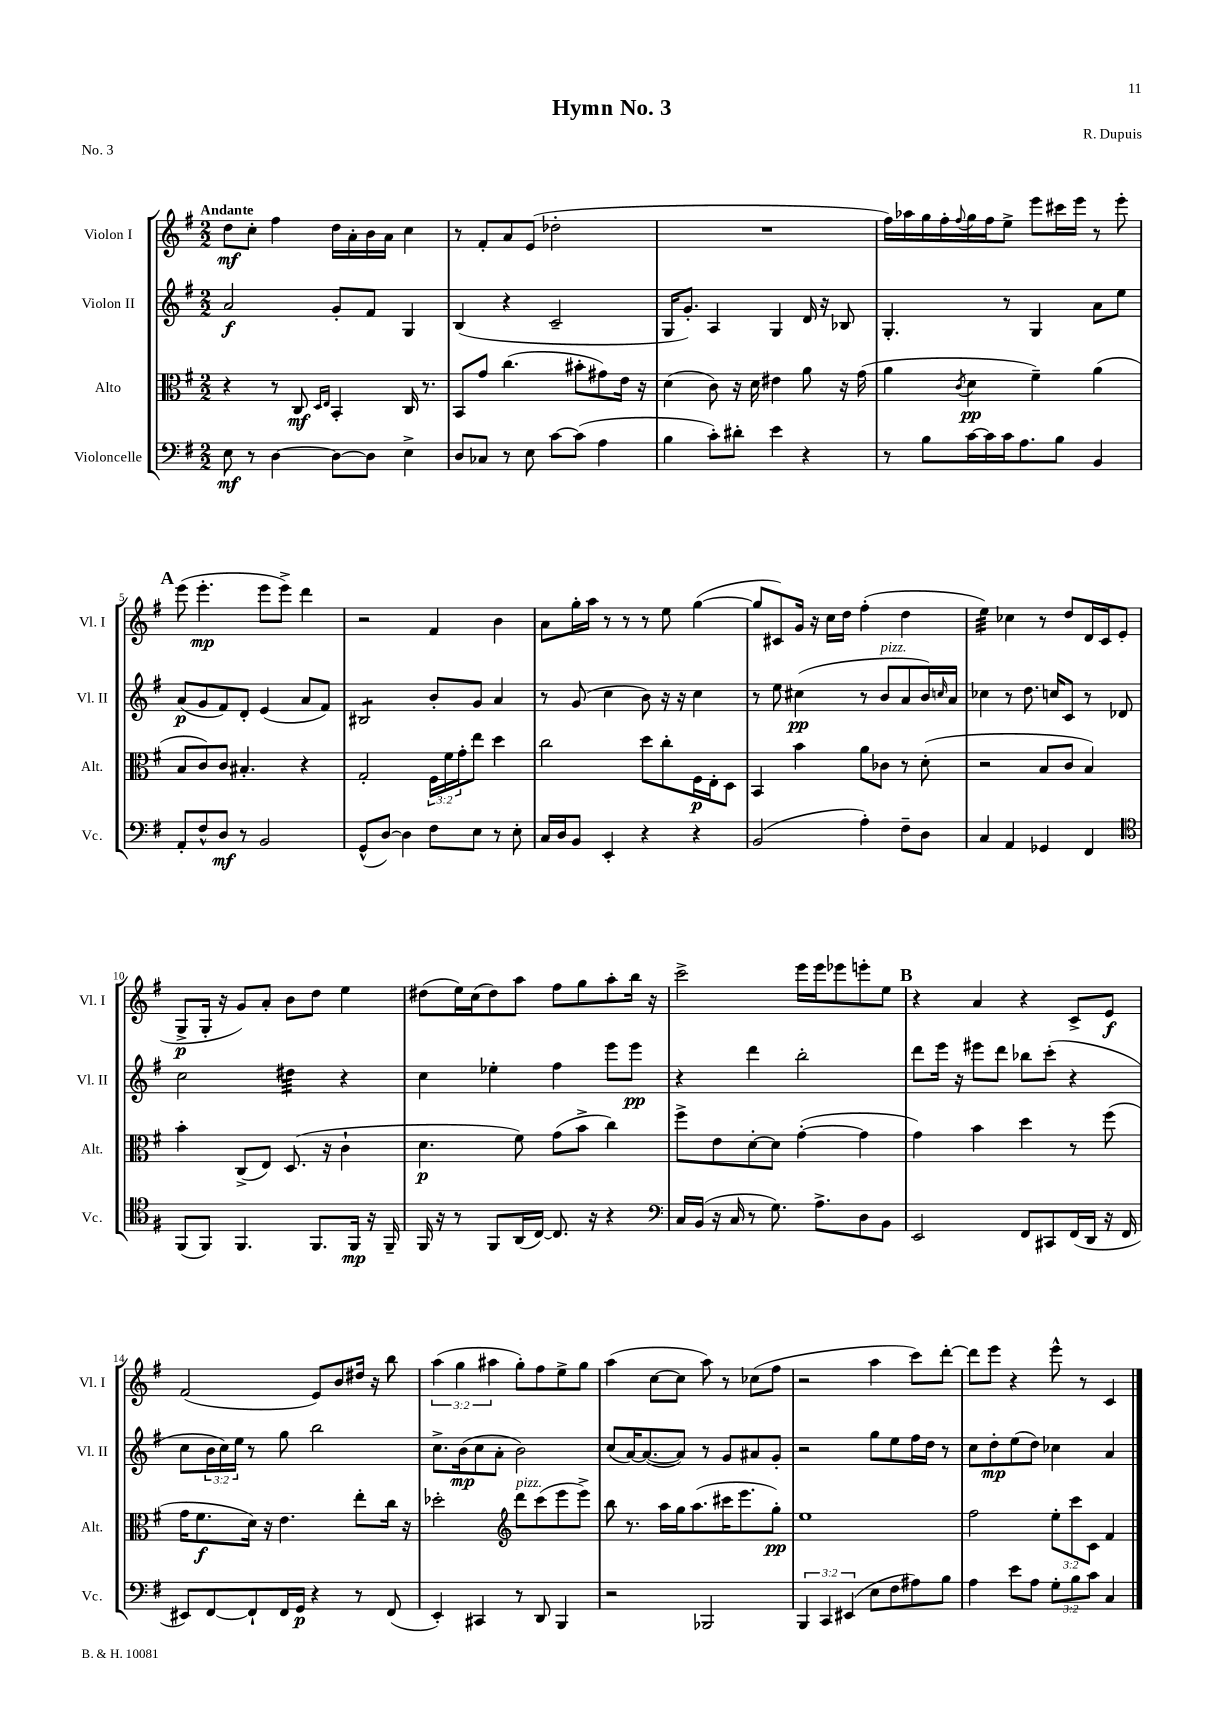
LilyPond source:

\header { title = "Hymn No. 3" composer = "R. Dupuis" piece = "No. 3" }
<<
\new StaffGroup <<
\new Staff = "s0" \with { instrumentName = "Violon I" shortInstrumentName = "Vl. I" } {
    \clef treble \key g \major \numericTimeSignature \time 2/2 \override Staff.TupletNumber.text = #tuplet-number::calc-fraction-text \tempo "Andante"
    d''8\mf c''8-. fis''4 d''16 a'16-. b'16 a'16 c''4 |
    r8 fis'8-. a'8 e'8( des''2-. |
    R1 |
    fis''16) aes''16 g''16 fis''16-. \appoggiatura { fis''8 } g''16 fis''16 e''8-> e'''8 cis'''16 e'''16 r8 e'''8-. |
    \mark \markup { \bold "A" } e'''8( e'''4.-.\mp e'''8 e'''8->) d'''4 |
    r2 fis'4 b'4 |
    a'8 g''16-. a''16 r8 r8 r8 e''8 g''4~( |
    g''8 cis'8) g'16 r16 c''16 d''16 fis''4-.( d''4 |
    e''4:32) ces''4 r8 d''8 d'16 c'16 e'8( |
    g8->\p g16-. r16 g'8) a'8-. b'8 d''8 e''4 |
    dis''8( e''16) c''16( dis''8) a''8 fis''8 g''8 a''8-. b''16 r16 |
    c'''2-> e'''16 e'''16 ees'''8 e'''8-. e''8 |
    \mark \markup { \bold "B" } r4 a'4 r4 c'8-> e'8\f |
    fis'2( e'8) b'8 dis''16 r16 b''8 |
    \tuplet 3/2 { a''4( g''4 ais''4 } g''8-.) fis''8 e''8-> g''8 |
    a''4( c''8~ c''8 a''8) r8 ces''8( fis''8 |
    r2 a''4 c'''8) d'''8~-. |
    d'''8 e'''8 r4 e'''8-^ r8 c'4 \bar "|." |
}
\new Staff = "s1" \with { instrumentName = "Violon II" shortInstrumentName = "Vl. II" } {
    \clef treble \key g \major \numericTimeSignature \time 2/2 \override Staff.TupletNumber.text = #tuplet-number::calc-fraction-text
    a'2\f g'8-. fis'8 g4 |
    b4( r4 c'2-- |
    g16 g'8.-.) a4 g4 d'16 r16 bes8 |
    g4.-. r8 g4 a'8 e''8 |
    \mark \markup { \bold "A" } a'8\p( g'8 fis'8) d'8-. e'4( a'8 fis'8) |
    bis2:8 b'8-. g'8 a'4 |
    r8 g'8( c''4 b'8) r16 r16 c''4 |
    r8 e''8 cis''4\pp( r8 b'8^\markup { \italic "pizz." } a'8 b'16) \grace { c''16 } a'16 |
    ces''4 r8 d''8. c''16 c'8 r8 des'8 |
    c''2 dis''4:32 r4 |
    c''4 ees''4-. fis''4 e'''8 e'''8\pp |
    r4 d'''4 b''2-. |
    \mark \markup { \bold "B" } d'''8 e'''16 r16 eis'''8 d'''8 bes''8 c'''8-.( r4 |
    c''8 \tuplet 3/2 { b'16 c''16) e''16 } r8 g''8 b''2 |
    c''8.-> b'16\mp( c''8 a'8-. b'2) |
    c''8( a'16~) a'8.~( a'8) r8 g'8 ais'8 g'8-. |
    r2 g''8 e''8 fis''16 d''16 r8 |
    c''8 d''8-.\mp e''8( d''8) ces''4 a'4 \bar "|." |
}
\new Staff = "s2" \with { instrumentName = "Alto" shortInstrumentName = "Alt." } {
    \clef alto \key g \major \numericTimeSignature \time 2/2 \override Staff.TupletNumber.text = #tuplet-number::calc-fraction-text
    r4 r8 c8\mf \grace { d16 e16 } b,4-. c16 r8. |
    b,8 g'8 c''4.( bis'8-. gis'8) e'16 r16 |
    d'4( c'8) r16 d'16 eis'4 a'8 r16 g'16( |
    a'4 \acciaccatura { c'8 } d'4\pp fis'4--) a'4( |
    \mark \markup { \bold "A" } b8 c'8) c'8 bis4.-. r4 |
    g2-. \tuplet 3/2 { fis16 fis'16 g'16-. } e''8 d''4 |
    c''2 d''8 c''8-. fis16\p e16-. d8 |
    b,4 b'4 a'8 ces'8 r8 d'8-.( |
    r2 b8 c'8 b4) |
    b'4-. c8->( e8) d8.( r16 c'4-! |
    d'4.\p fis'8) g'8( b'8-> c''4) |
    fis''8-> e'8 d'8~-. d'8 g'4~-.( g'4 |
    \mark \markup { \bold "B" } g'4) b'4 d''4 r8 fis''8( |
    g'16 fis'8.\f d'16) r16 e'4. e''8-. c''16 r16 |
    des''2-. \clef treble d'''8^\markup { \italic "pizz." } c'''8( e'''8 e'''8->) |
    b''8 r8. a''16 g''16 a''8.( cis'''16 e'''8. g''8-.\pp) |
    e''1 |
    fis''2 \tuplet 3/2 { e''8-. c'''8 c'8 } fis'4 \bar "|." |
}
\new Staff = "s3" \with { instrumentName = "Violoncelle" shortInstrumentName = "Vc." } {
    \clef bass \key g \major \numericTimeSignature \time 2/2 \override Staff.TupletNumber.text = #tuplet-number::calc-fraction-text
    e8\mf r8 d4~ d8~ d8 e4-> |
    d8 ces8 r8 e8 c'8~ c'8( a4 |
    b4 c'8-.) dis'8-. e'4 r4 |
    r8 b8 c'16~ c'16 c'16 a8. b8 b,4 |
    \mark \markup { \bold "A" } a,8-. fis8-^ d8\mf r8 b,2 |
    g,8-^( d8~) d4 fis8 e8 r8 e8-. |
    c16 d16 b,8 e,4-. r4 r4 |
    b,2( a4-.) fis8-- d8 |
    c4 a,4 ges,4 fis,4 |
    \clef tenor fis,8( fis,8) fis,4. fis,8. fis,16\mp r16 fis,16-- |
    fis,16 r16 r8 fis,8 a,16( c16~) c8. r16 r4 |
    \clef bass c16 b,16( r16 c16 r8 g8.) a8.-> d8 b,8 |
    \mark \markup { \bold "B" } e,2 fis,8 cis,8 fis,16( d,16 r16 fis,16 |
    eis,8) fis,8~ fis,8-! fis,16 g,16\p r4 r8 fis,8( |
    e,4-.) cis,4 r8 d,8 b,,4 |
    r2 bes,,2 |
    \tuplet 3/2 { b,,4 c,4 eis,4( } e8 fis8 ais8) b8 |
    a4 e'8 a8 \tuplet 3/2 { g8-. b8 c'8 } c4 \bar "|." |
}
>>
>>
